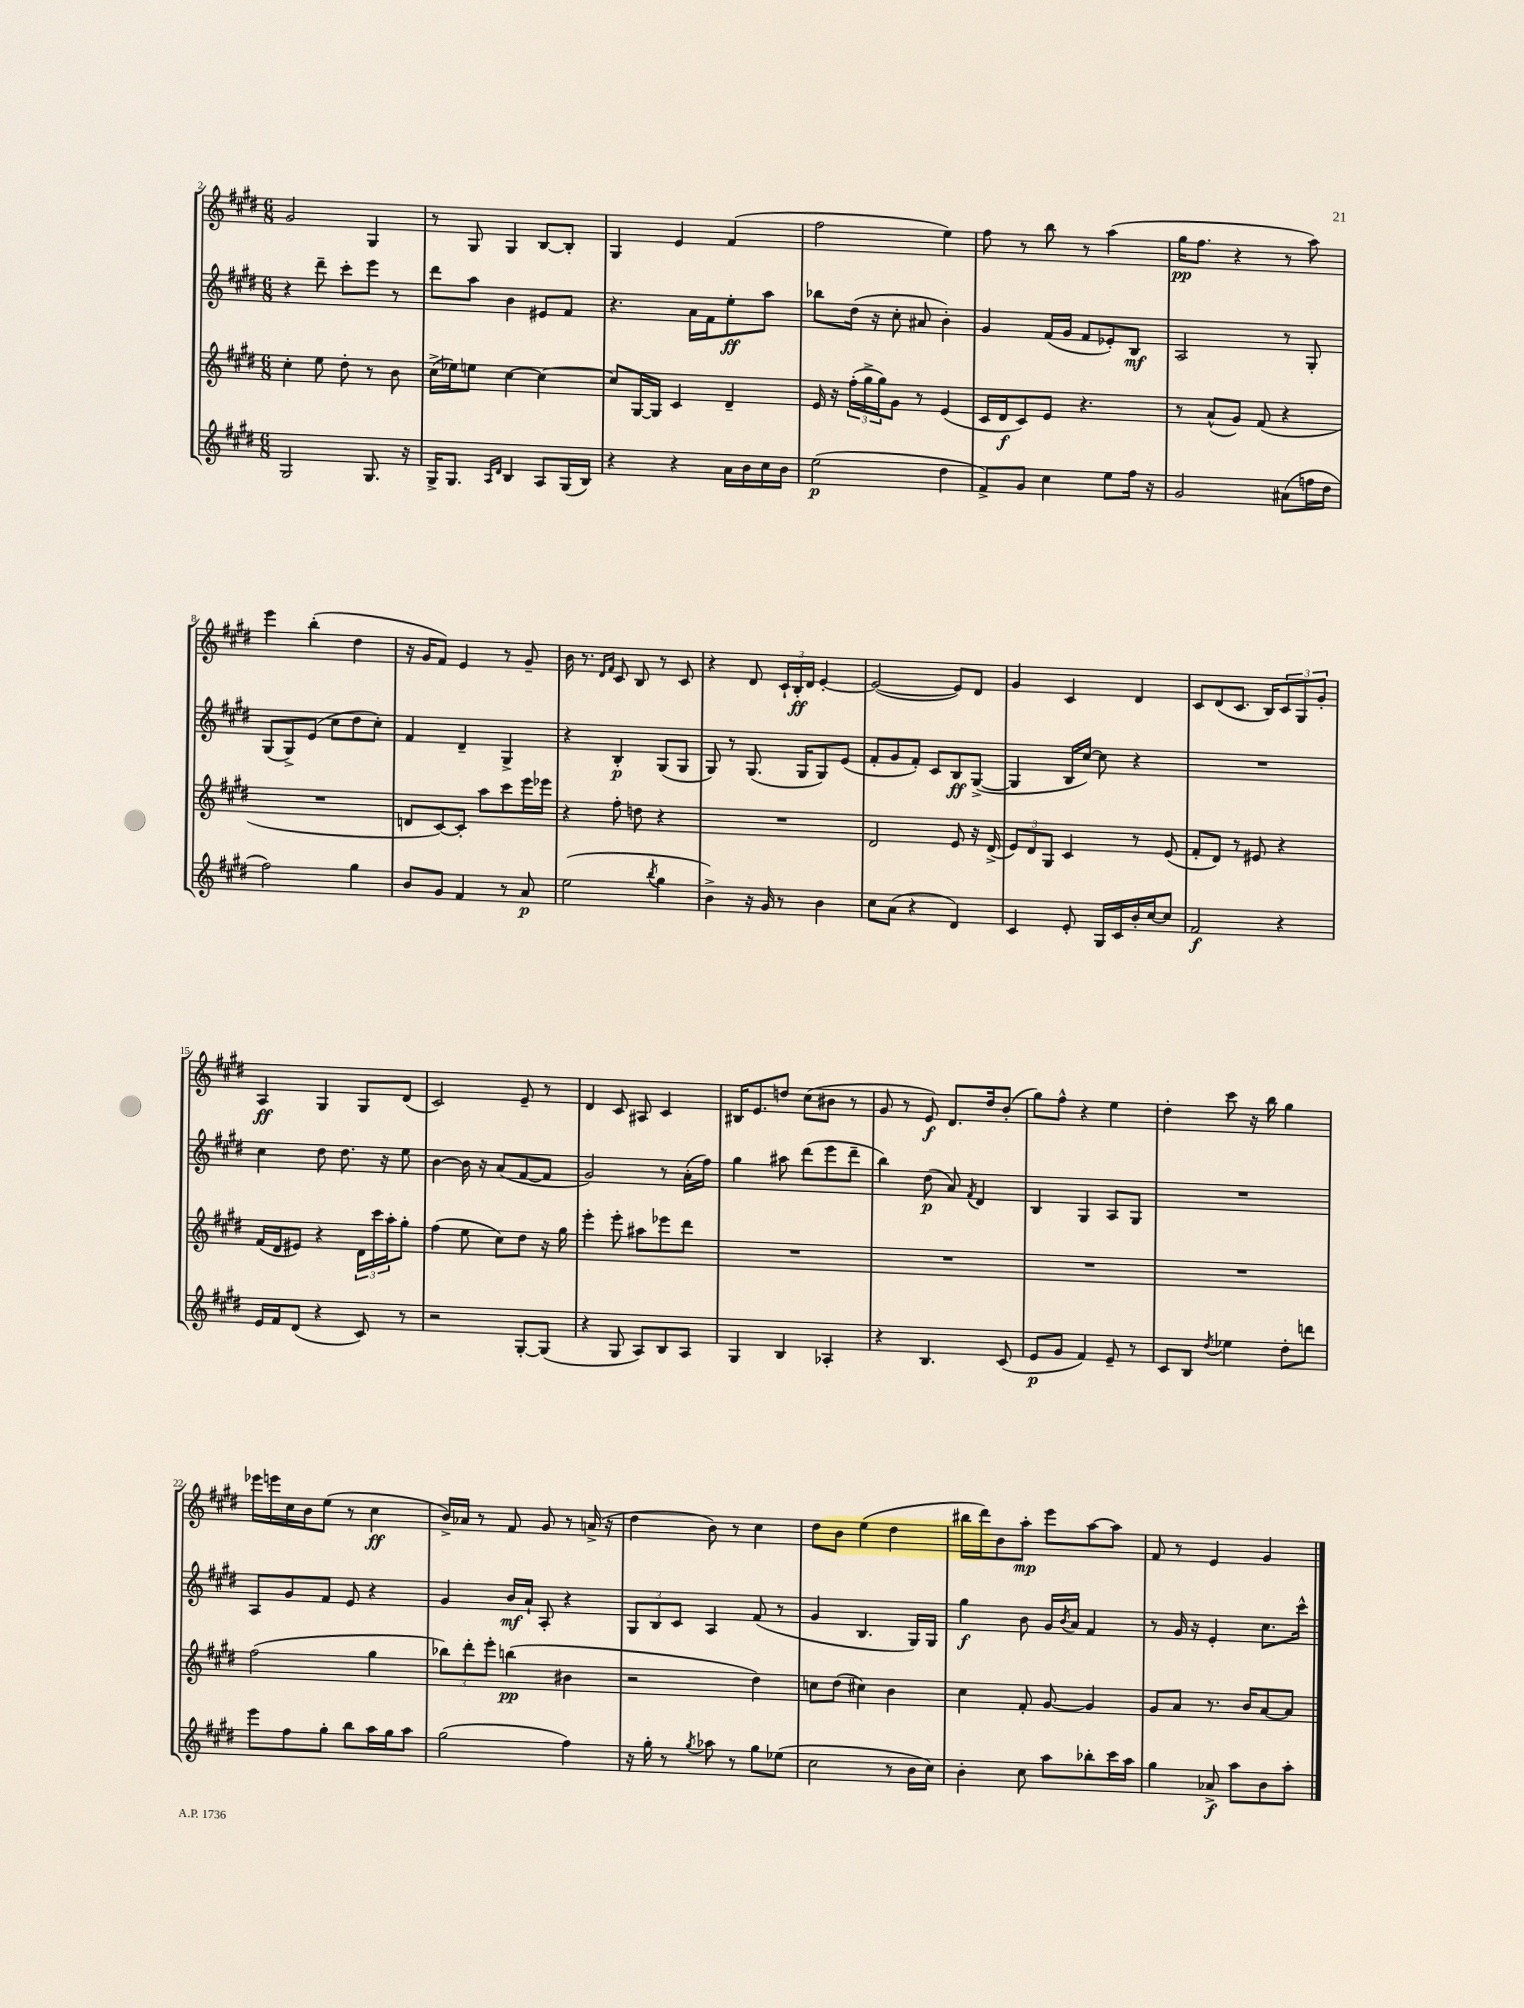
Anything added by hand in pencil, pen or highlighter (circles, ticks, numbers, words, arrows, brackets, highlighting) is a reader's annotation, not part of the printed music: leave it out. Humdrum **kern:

**kern	**dynam	**kern	**dynam	**kern	**dynam	**kern	**dynam
*part4	*part4	*part3	*part3	*part2	*part2	*part1	*part1
*staff4	*staff4	*staff3	*staff3	*staff2	*staff2	*staff1	*staff1
*clefG2	*	*clefG2	*	*clefG2	*	*clefG2	*
*k[f#c#g#d#]	*	*k[f#c#g#d#]	*	*k[f#c#g#d#]	*	*k[f#c#g#d#]	*
*M6/8	*	*M6/8	*	*M6/8	*	*M6/8	*
=2	=2	=2	=2	=2	=2	=2	=2
2G#/	.	4cc#'\	.	4r	.	2g#/	.
.	.	8ee\	.	8ddd#~\	.	.	.
.	.	8dd#'\	.	8ccc#'\L	.	.	.
8.G#/	.	8r	.	8eee\J	.	4G#/	.
.	.	8b\	.	8r	.	.	.
16r	.	.	.	.	.	.	.
=3	=3	=3	=3	=3	=3	=3	=3
16G#^/KL	.	(16cc#^\LL	.	8ddd#\L	.	8r	.
8.G#/J	.	16ee-X\J)	.	.	.	.	.
.	.	8een\J	.	8aa\J	.	8G#/	.
16qqA/LL	.	.	.	.	.	.	.
16qqd#/JJ	.	.	.	.	.	.	.
4B/	.	[4cc#\	.	4b\	.	4G#/	.
8A/L	.	4cc#\_	.	8e#X/L	.	[8B/L	.
(16G#/L	.	.	.	8f#/J	.	8B'/J]	.
16B/JJ)	.	.	.	.	.	.	.
=4	=4	=4	=4	=4	=4	=4	=4
4r	.	8cc#/L]	.	4.r	.	4G#/	.
.	.	[16G#/L	.	.	.	.	.
.	.	16G#/JJ]	.	.	.	.	.
4r	.	4c#/	.	.	.	4e/	.
.	.	.	.	16a\LL	.	.	.
.	.	.	.	16f#\J	.	.	.
16a\LL	.	4d#~/	.	8ee'\	ff	(4f#/	.
16b\	.	.	.	.	.	.	.
16cc#\	.	.	.	8aa\J	.	.	.
16b\JJ	.	.	.	.	.	.	.
=5	=5	=5	=5	=5	=5	=5	=5
(2ee\	p	16e/	.	8bb-X\L	.	2ff#\	.
.	.	16r	.	.	.	.	.
.	.	(24ff#'\LL	.	(16dd#\Jk	.	.	.
.	.	24gg#^\	.	.	.	.	.
.	.	.	.	16r	.	.	.
.	.	24gg#\J)	.	.	.	.	.
.	.	8g#\J	.	8cc#'\	.	.	.
.	.	8r	.	8a#X/	.	.	.
4dd#\	.	(4e/	.	4b'\)	.	4ee\)	.
=6	=6	=6	=6	=6	=6	=6	=6
8f#^/L)	.	16c#/LL	.	4g#/	.	8ff#\	.
.	.	16d#/J	f	.	.	.	.
8g#/J	.	8c#/)	.	.	.	8r	.
4cc#\	.	8e/J	.	(16f#/LL	.	8bb\	.
.	.	.	.	16g#/JJ	.	.	.
.	.	4.r	.	8f#/L	.	8r	.
8ee\L	.	.	.	8e-X'/)	.	(4aa\	.
16ff#\Jk	.	.	.	8B/J	mf	.	.
16r	.	.	.	.	.	.	.
=7	=7	=7	=7	=7	=7	=7	=7
2g#/	.	8r	.	2A/	.	16gg#\KL	pp
.	.	.	.	.	.	8.ff#\J	.
.	.	(8a^^/L	.	.	.	.	.
.	.	8g#/J)	.	.	.	4r	.
.	.	(8f#/	.	.	.	.	.
(8a#X\L	.	4r	.	8r	.	8r	.
16ffn\L	.	.	.	8G#'/	.	8aa\)	.
16dd#\JJ	.	.	.	.	.	.	.
!!LO:LB:g=z
=8	=8	=8	=8	=8	=8	=8	=8
2ff#\)	.	2.r	.	(8G#/L	.	4eee\	.
.	.	.	.	8G#^/)	.	.	.
.	.	.	.	(8e/J	.	(4bb'\	.
.	.	.	.	8cc#\L	.	.	.
4gg#\	.	.	.	8dd#\	.	4dd#\	.
.	.	.	.	8cc#'\J)	.	.	.
=9	=9	=9	=9	=9	=9	=9	=9
8b/L	.	8dn/L	.	4f#/	.	16r	.
.	.	.	.	.	.	16g#/KL	.
8g#/J	.	[8c#/)	.	.	.	8f#/J)	.
4f#/	.	8c#'/J]	.	4d#~/	.	4e/	.
.	.	8aa\L	.	.	.	.	.
8r	.	8ccc#\	.	4G#^/	.	8r	.
8a/	p	16eee\L	.	.	.	8g#~/	.
.	.	16eee-X\JJ	.	.	.	.	.
=10	=10	=10	=10	=10	=10	=10	=10
(2ee\	.	4r	.	4r	.	16b\	.
.	.	.	.	.	.	8.r	.
.	.	.	.	.	.	16qqd#/LL	.
.	.	.	.	.	.	16qqf#/JJ	.
.	.	8ff#'\	.	4B'/	p	8c#/	.
.	.	8ddn\	.	.	.	8B/	.
8qbb/	.	.	.	.	.	.	.
4gg#\	.	4r	.	(8G#/L	.	8r	.
.	.	.	.	8G#/J	.	8c#/	.
=11	=11	=11	=11	=11	=11	=11	=11
4b^\)	.	2.r	.	8G#/)	.	4r	.
.	.	.	.	8r	.	.	.
16r	.	.	.	(8.G#/	.	8d#/	.
16g#/	.	.	.	.	.	.	.
8r	.	.	.	.	.	24c#`/LL	.
.	.	.	.	.	.	24B'/	ff
.	.	.	.	16G#/KL	.	.	.
.	.	.	.	.	.	24d#/JJ	.
4b\	.	.	.	8G#/)	.	[4e'/	.
.	.	.	.	(8e/J	.	.	.
=12	=12	=12	=12	=12	=12	=12	=12
8cc#\L	.	2d#/	.	8f#'/L	.	(2e/_	.
(8a\J	.	.	.	8g#/	.	.	.
4r	.	.	.	8f#'/J)	.	.	.
.	.	.	.	8c#/L	.	.	.
4d#/)	.	8e/	.	8B/	ff	8e/L])	.
.	.	16r	.	([8G#^/J	.	8d#/J	.
.	.	(16d#^/	.	.	.	.	.
=13	=13	=13	=13	=13	=13	=13	=13
4c#/	.	12e/L)	.	4G#/]	.	4g#/	.
.	.	12d#/	.	.	.	.	.
.	.	12G#/J	.	.	.	.	.
8e'/	.	4c#/	.	16B/LL	.	4c#/	.
.	.	.	.	[16cc#/JJ)	.	.	.
16G#/LL	.	.	.	8cc#\]	.	.	.
16c#/	.	.	.	.	.	.	.
16b'/	.	8r	.	4r	.	4d#/	.
[16cc#/J	.	.	.	.	.	.	.
8cc#/J]	.	(8e/	.	.	.	.	.
=14	=14	=14	=14	=14	=14	=14	=14
2f#/	f	8f#'/L	.	2.r	.	8c#/L	.
.	.	8d#/J)	.	.	.	(8d#/	.
.	.	8r	.	.	.	8.c#/J	.
.	.	8e#X/	.	.	.	.	.
.	.	.	.	.	.	16B/KL)	.
4r	.	4r	.	.	.	12c#/	.
.	.	.	.	.	.	12G#/	.
.	.	.	.	.	.	12g#'/J	.
!!LO:LB:g=z
=15	=15	=15	=15	=15	=15	=15	=15
16e/LL	.	(16f#/LL	.	4cc#\	.	4A/	ff
16f#/J	.	16d#/J	.	.	.	.	.
(8d#/J	.	8e#X/J)	.	.	.	.	.
4r	.	4r	.	8dd#\	.	4G#/	.
.	.	.	.	8.dd#\	.	.	.
8c#/)	.	24d#\LL	.	.	.	8G#/L	.
.	.	24ccc#\	.	.	.	.	.
.	.	.	.	16r	.	.	.
.	.	24aa'\J	.	.	.	.	.
8r	.	8gg#'\J	.	8ee\	.	(8d#/J	.
=16	=16	=16	=16	=16	=16	=16	=16
2r	.	(4ff#\	.	[4b\	.	2c#/)	.
.	.	8ee\	.	16b\]	.	.	.
.	.	.	.	16r	.	.	.
.	.	8cc#\L)	.	(8a/L	.	.	.
[8G#'/L	.	8dd#\J	.	[8f#/	.	8e~/	.
(8G#/J]	.	16r	.	8f#/J]	.	8r	.
.	.	16gg#\	.	.	.	.	.
=17	=17	=17	=17	=17	=17	=17	=17
4r	.	4eee'\	.	2g#/)	.	4d#/	.
8G#/	.	8eee'\	.	.	.	8c#/	.
8A/L)	.	8aa#X\L	.	.	.	8A#X/	.
8B/	.	8eee-X\	.	8r	.	4c#/	.
8A/J	.	8ddd#\J	.	(16a'\LL	.	.	.
.	.	.	.	16ff#\JJ)	.	.	.
=18	=18	=18	=18	=18	=18	=18	=18
4G#/	.	2.r	.	4gg#\	.	16B#X/KL	.
.	.	.	.	.	.	8.e/	.
4B/	.	.	.	8aa#X\	.	8ddn/J	.
.	.	.	.	(8ddd#\L	.	(8cc#\L	.
4A-X'/	.	.	.	8eee\	.	8b#X\J	.
.	.	.	.	8ddd#~\J	.	8r	.
=19	=19	=19	=19	=19	=19	=19	=19
4r	.	2.r	.	4bb\)	.	8g#/	.
.	.	.	.	.	.	8r	.
4.B/	.	.	.	(8dd#\	p	8e/)	f
.	.	.	.	8a/)	.	8.d#/L	.
.	.	.	.	8qf#/	.	.	.
.	.	.	.	4d#/	.	.	.
.	.	.	.	.	.	16dd#/k	.
(8c#/	.	.	.	.	.	(8b'/J	.
=20	=20	=20	=20	=20	=20	=20	=20
8e/L	p	2.r	.	4B/	.	8gg#\L)	.
8g#/J	.	.	.	.	.	8ff#^^\J	.
4f#/)	.	.	.	4G#/	.	4r	.
8e~/	.	.	.	8A/L	.	4ee\	.
8r	.	.	.	8G#/J	.	.	.
=21	=21	=21	=21	=21	=21	=21	=21
8c#/L	.	2.r	.	2.r	.	4dd#'\	.
8B/J	.	.	.	.	.	.	.
8qdd#/	.	.	.	.	.	.	.
4ee-X\	.	.	.	.	.	8ccc#\	.
.	.	.	.	.	.	16r	.
.	.	.	.	.	.	16bb\	.
8dd#'\L	.	.	.	.	.	4gg#\	.
8dddn\J	.	.	.	.	.	.	.
!!LO:LB:g=z
=22	=22	=22	=22	=22	=22	=22	=22
8eee\L	.	(2ff#\	.	8A/L	.	16eee-X\LL	.
.	.	.	.	.	.	16eeen\	.
8ff#\	.	.	.	8g#/	.	16cc#\	.
.	.	.	.	.	.	16b\J	.
8gg#'\J	.	.	.	8f#/J	.	(8ee\J	.
8bb\L	.	.	.	8e/	.	8r	.
16aa\L	.	4gg#\	.	4r	.	4cc#\	ff
16gg#\J	.	.	.	.	.	.	.
8aa\J	.	.	.	.	.	.	.
=23	=23	=23	=23	=23	=23	=23	=23
(2gg#\	.	12bb-X\L)	.	4g#/	.	16b^/LL)	.
.	.	.	.	.	.	16a-X/JJ	.
.	.	12ddd#'\	.	.	.	.	.
.	.	.	.	.	.	8r	.
.	.	12eee'\J	.	.	.	.	.
.	.	(4bbn\	pp	16b/LL	mf	8f#/	.
.	.	.	.	16a`/JJ	.	.	.
.	.	.	.	8A'/	.	8g#/	.
4ff#\)	.	4b#X\	.	4r	.	8r	.
.	.	.	.	.	.	(16an^/	.
.	.	.	.	.	.	16r	.
=24	=24	=24	=24	=24	=24	=24	=24
16r	.	2r	.	12G#/L	.	4dd#\	.
16gg#'\	.	.	.	.	.	.	.
.	.	.	.	12B/	.	.	.
8r	.	.	.	.	.	.	.
.	.	.	.	12c#/J	.	.	.
8qgg#/	.	.	.	.	.	.	.
8aa-X\	.	.	.	4A/	.	8b\)	.
8r	.	.	.	.	.	8r	.
8gg#\L	.	4dd#\)	.	(8f#/	.	4cc#\	.
(8ee-X\J	.	.	.	8r	.	.	.
=25	=25	=25	=25	=25	=25	=25	=25
2cc#\	.	8ccn\L	.	4g#/	.	8dd#\L	.
.	.	(8dd#\J	.	.	.	8b\J	.
.	.	4cc#X\)	.	4.B/	.	(4ee\	.
8r	.	4b\	.	.	.	4dd#\	.
16b\LL	.	.	.	16G#/LL)	.	.	.
16cc#\JJ)	.	.	.	16G#/JJ	.	.	.
=26	=26	=26	=26	=26	=26	=26	=26
4b'\	.	4cc#\	.	4gg#\	f	16bb#X\LL	.
.	.	.	.	.	.	16ddd#\J)	.
.	.	.	.	.	.	8b\	.
8cc#\	.	8f#'/	.	8b\	.	8aa'\J	mp
8aa\L	.	[8g#/	.	16g#/LL	.	8eee\L	.
.	.	.	.	8qb/	.	.	.
.	.	.	.	16a/JJ	.	.	.
8bb-X'\	.	4g#/]	.	4f#/	.	[8aa\	.
16ccc#\L	.	.	.	.	.	8aa\J]	.
16aa\JJ	.	.	.	.	.	.	.
=27	=27	=27	=27	=27	=27	=27	=27
4gg#\	.	8g#/L	.	8r	.	8f#/	.
.	.	8a/J	.	16g#/	.	8r	.
.	.	.	.	16r	.	.	.
8a-X^/	f	8.r	.	4e'/	.	4e/	.
8aa\L	.	.	.	.	.	.	.
.	.	16b/KL	.	.	.	.	.
8b\	.	[8a/	.	8.cc#\L	.	4g#/	.
8aa'\J	.	8a/J]	.	.	.	.	.
.	.	.	.	16ccc#^^\Jk	.	.	.
==	==	==	==	==	==	==	==
*-	*-	*-	*-	*-	*-	*-	*-
